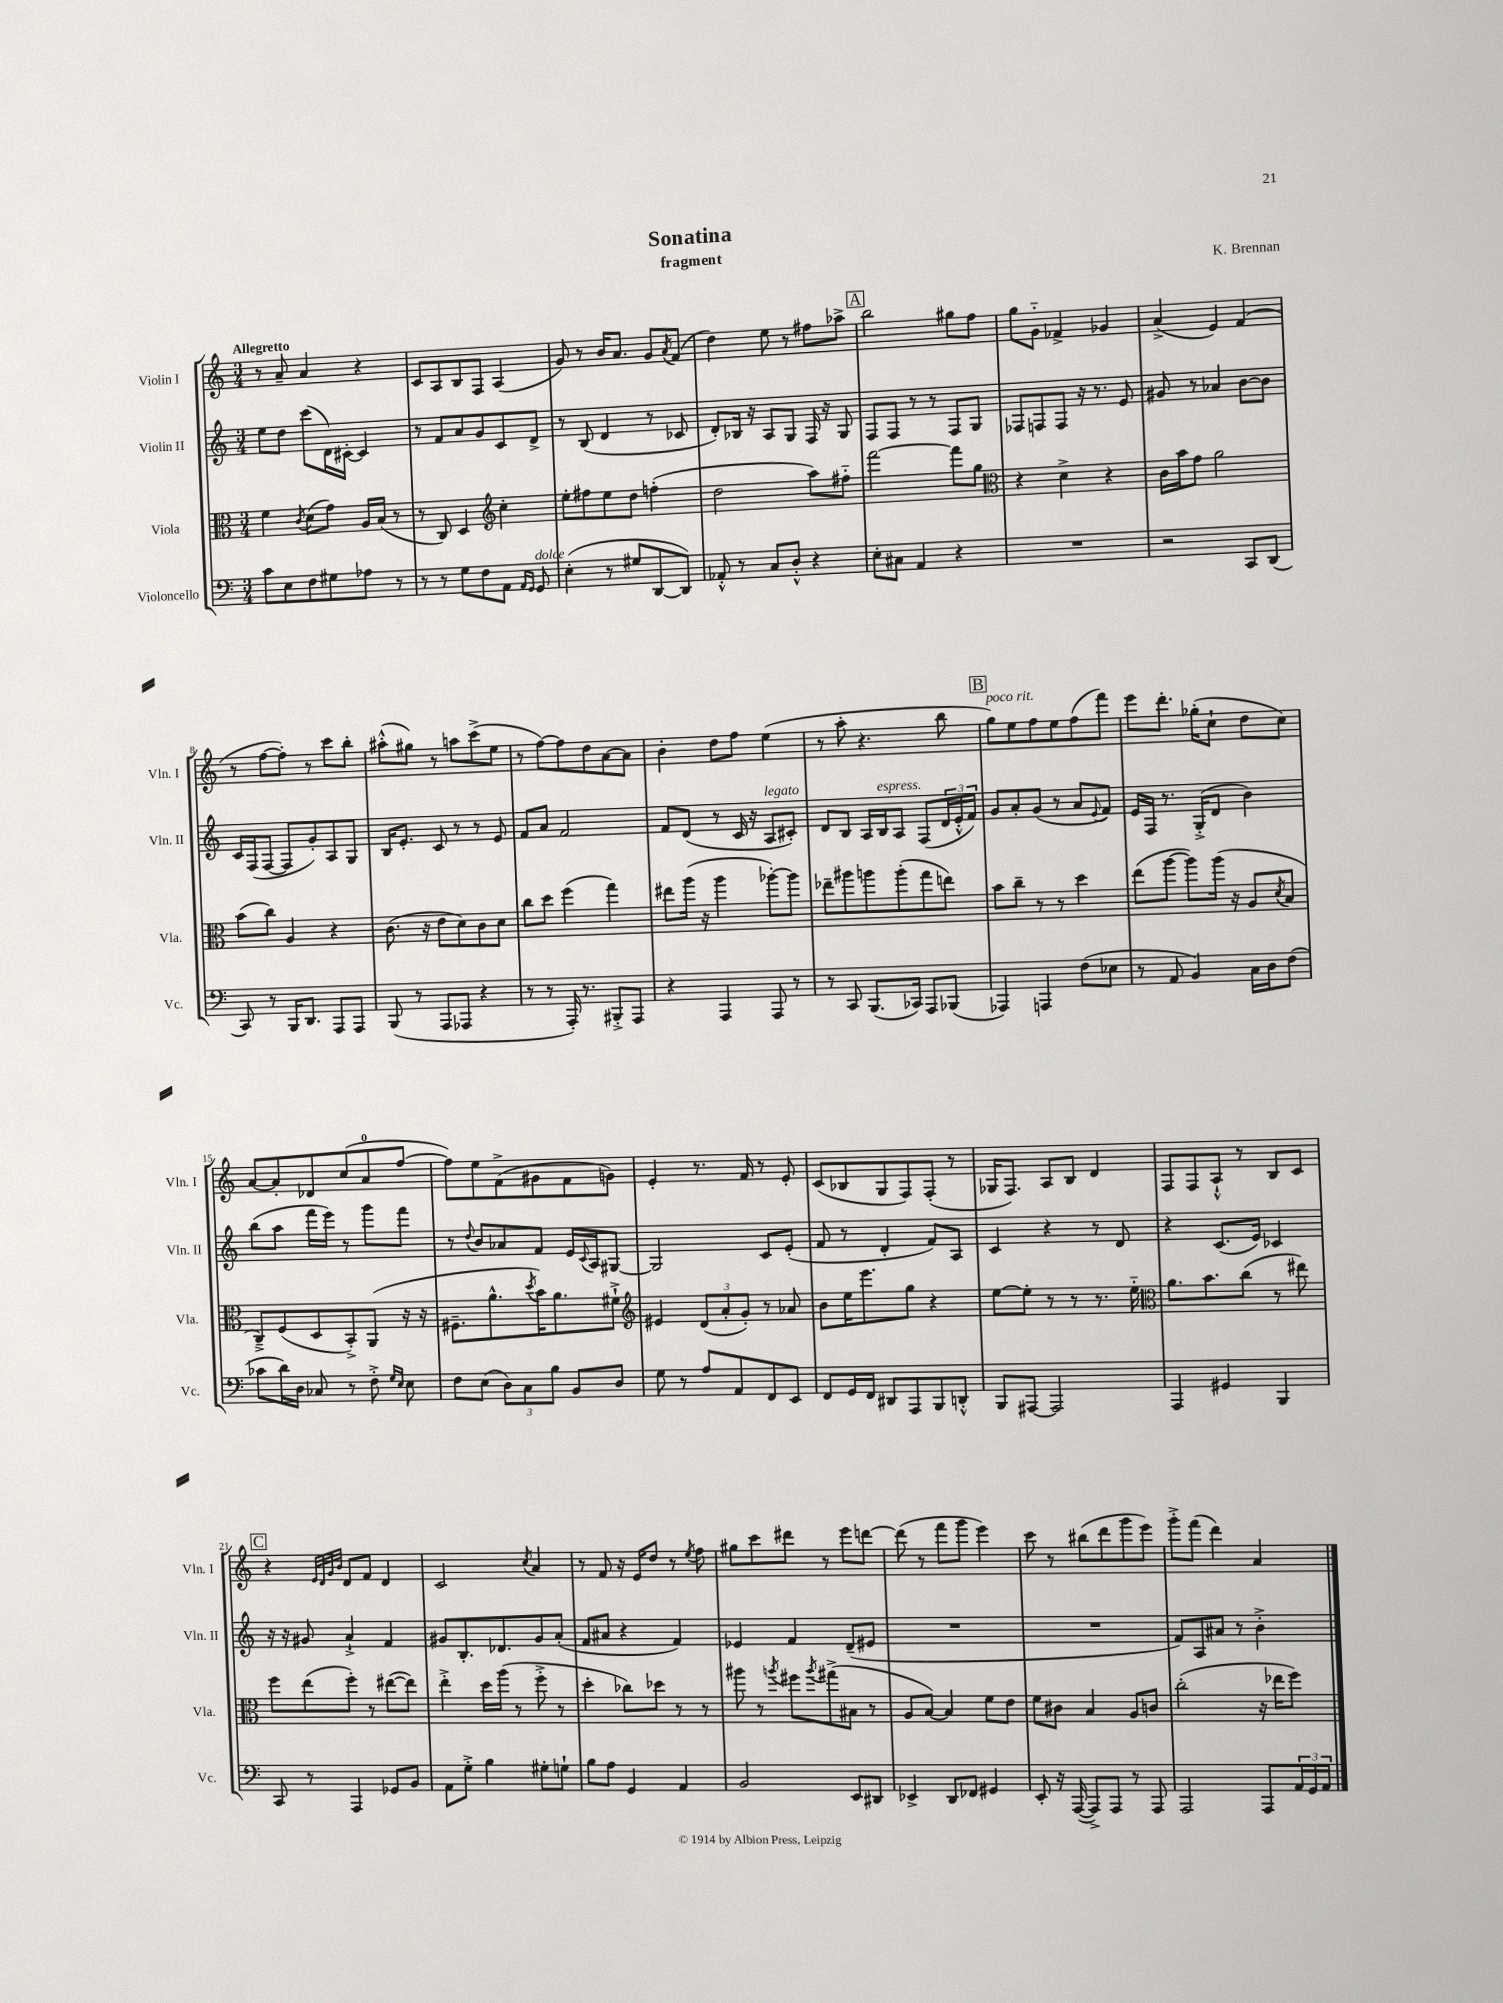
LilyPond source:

\header { title = "Sonatina" composer = "K. Brennan" subtitle = "fragment" }
<<
\new StaffGroup <<
\new Staff = "s0" \with { instrumentName = "Violin I" shortInstrumentName = "Vln. I" } {
    \clef treble \key c \major \numericTimeSignature \time 3/4 \tempo "Allegretto"
    r8 a'8-- a'4 r4 |
    c'8 a8 b8 f8 a4( |
    g'8) r8 b'16 a'8. g'8 \acciaccatura { a'8 } f'8( |
    d''4) e''8 r8 fis''8 aes''8-> |
    \mark \markup { \box "A" } b''2 gis''8 f''8 |
    g''8 g'8-_ fes'4-> ges'4 |
    a'4->( e'4) f'4( |
    r8 f''8~ f''8-.) r8 c'''8 b''8-. |
    ais''8-.-^( gis''8) r8 a''8 c'''8->( e''8 |
    r8 f''8~) f''8 d''8 a'8~ a'8 |
    b'4-. d''8 f''8 e''4( |
    r8 a''8-. r4. b''8 |
    \mark \markup { \box "B" } g''8^\markup { \italic "poco rit." }) e''8 f''8 e''8 f''8( f'''8) |
    e'''8 d'''8.-. ges''16-.( c''8-! d''8 c''8) |
    a'8~ a'8-. des'8 c''8( a'8-0 f''8~ |
    f''8) e''8 f'8->( gis'8 f'8 g'8) |
    e'4-. r8. f'16 r8 e'8-. |
    c'8( bes8 g8 f8) f8-.( r8 |
    ges16 f8.) a8 b8 d'4 |
    f8 f8 a8-!-^ r8 b8 c'8 |
    \mark \markup { \box "C" } r4 \grace { e'32 d'32 g'32 b'32 } d'8 f'8 d'4 |
    c'2 \acciaccatura { c''8 } a'4 |
    r8 f'8 r16 e'16 d''8 r8 \acciaccatura { e''8 } f''8 |
    gis''8 c'''8 dis'''8 r8 e'''8 d'''8~ |
    d'''8( r8 f'''8 g'''8 e'''4) |
    c'''8 r8 bis''8( d'''8 g'''8 e'''8) |
    g'''8-.-> f'''8( d'''4) a'4 \bar "|." |
}
\new Staff = "s1" \with { instrumentName = "Violin II" shortInstrumentName = "Vln. II" } {
    \clef treble \key c \major \numericTimeSignature \time 3/4
    e''8 d''8 c'''8( d'16) cis'16~-. cis'4 |
    r8 f'8 a'8 g'8 c'8 d'8-> |
    r8 b8( d'4 r8 ces'8 |
    d'8-.) bes16 r16 a8 g8 f16 r16 g8 |
    \mark \markup { \box "A" } f8 f8 r8 r8 f8 g8 |
    fes8 f8 f8 r16 r8. e'8 |
    gis'8 r8 aes'4 b'8~ b'8 |
    c'16 f16( f8~ f8 g'8-.) a8 g8 |
    b16 e'8.-. c'8 r8 r8 e'8 |
    f'8 a'8 f'2 |
    f'8 d'8( r8 c'16 r16 a8^\markup { \italic "legato" } cis'8-.) |
    d'8 b8 a16 b16^\markup { \italic "espress." } a8 f8( \tuplet 3/2 { d'16 e'16-.-^ f'16) } |
    \mark \markup { \box "B" } g'8 a'8-. g'8( r8 a'8 \appoggiatura { e'8 } f'8) |
    e'16 f16 r8. g16-.->( d'8 b'4) |
    b''8( a''8 f'''16 e'''16) r8 g'''8 f'''8 |
    r8 \appoggiatura { d''8 } b'8 aes'8 f'8 e'16 \appoggiatura { c'8 } a16 gis8~ |
    gis2 c'8 e'8-.( |
    f'8 r8 d'4-. f'8) a8 |
    c'4 r4 r8 d'8 |
    r4 c'8.( e'16) ces'4 |
    \mark \markup { \box "C" } r16 r16 gis'8 a'4-!-> f'4 |
    gis'8 b8.-. des'8. gis'8 a'8-.( |
    f'8 ais'8 r4 f'4) |
    ees'4 f'4 d'8--( eis'8 |
    R2. |
    R2. |
    f'8) a8 ais'8 r8 b'4-.-> \bar "|." |
}
\new Staff = "s2" \with { instrumentName = "Viola" shortInstrumentName = "Vla." } {
    \clef alto \key c \major \numericTimeSignature \time 3/4
    f'4 \acciaccatura { c'8 } d'8( g'8) a16 b16( r8 |
    r8 c8) d4 \clef treble c''4-. |
    e''8-. fis''8 e''8 d''8 f''4-.( |
    d''2 a''8) fis''8-_ |
    \mark \markup { \box "A" } f'''2~ f'''8 g''8 |
    \clef alto r4 d'4-> r4 |
    c'16 b'16 g'8 a'2 |
    b'8( c''8) a4 r4 |
    c'8.( r16 e'8 d'8) c'8 d'8 |
    c''8 d''8 f''4( g''4) |
    eis''8 a''16( r16 a''4 aes''8~-.) aes''8 |
    ees''8-- ais''8 a''8 a''8-.( g''8 e''8) |
    \mark \markup { \box "B" } b'8 c''8-- r8 r8 d''4 |
    e''8( a''8~ a''8) a''16( r16 a8 \acciaccatura { d'8 } b8 |
    c8--->) f8( d8 b,8-.->) a,8( r16 r16 |
    fis8.-- a'8.-^ \acciaccatura { d''8 } b'16) a'8. fis'8-!-> |
    \clef treble eis'4 \tuplet 3/2 { d'8( a'8-. g'8-.) } r8 aes'8 |
    b'8 e''16 e'''8. g''8 r4 |
    e''8~ e''8-. r8 r8 r8. e''16-_ |
    \clef alto a'8. b'8. c''8( r8 eis''8) |
    \mark \markup { \box "C" } f''8 e''8( f''8-.) r8 eis''8~( eis''8) |
    e''4-.-> d''16 a''16( r8 f''8-.-> r8 |
    d''4-. ces''8) des''8 r8 r8 |
    ais''8 r8 \acciaccatura { a''8 } fis''8 \acciaccatura { a''8 } gis''8->( bis8 r8 |
    a8 b8~) b4 f'8 e'8 |
    f'8 cis'8 b4 a8 c'8 |
    c''2-.( r16 ees''16 f''8) \bar "|." |
}
\new Staff = "s3" \with { instrumentName = "Violoncello" shortInstrumentName = "Vc." } {
    \clef bass \key c \major \numericTimeSignature \time 3/4
    c'8 e8 f8 gis8 aes8 r8 |
    r8 r8 g8 f8 a,8 \grace { a,16 g,16 } g,8^\markup { \italic "dolce" } |
    e4-.( r8 gis8 d,8~ d,8) |
    aes,8-.-^ r8 c8 d8-.-^ r4 |
    \mark \markup { \box "A" } e8-. cis8 a,4 r4 |
    R2. |
    r2 c,8 d,8( |
    c,8) r8 b,,16 d,8. a,,8 a,,8 |
    b,,8( r8 a,,8 aes,,8 r4 |
    r8 r8 a,,16-.) r8. bis,,8-.-> a,,8 |
    r4 a,,4 a,,8 r8 |
    r8 c,8 b,,8.( ces,16) a,,8 bes,,8( |
    \mark \markup { \box "B" } aes,,4) a,,4 f8( ees8 |
    r8 a,8 b,4) c16 d16 f8( |
    ces'8 d'16) d16 ces8 r8 f8-.-> \grace { g16 e16 } e8 |
    f8 e8( \tuplet 3/2 { d8) c8 b8 } b,8 d8 |
    g8 r8 a8 a,8 f,8 e,8 |
    f,8 g,16 f,16 dis,8 a,,8 b,,8 d,8-.-^ |
    b,,8 ais,,8~ ais,,2 |
    a,,4 gis,4 b,,4 |
    \mark \markup { \box "C" } c,8 r8 a,,4 ges,8 b,8 |
    a,8 g8-.-> b4 gis8-. g8-! |
    b8 a8 g,4 a,4 |
    b,2 e,8 dis,8 |
    ees,4-> d,8 fes,8 gis,4 |
    e,8-. r16 a,,16~( a,,8->) a,,8 r8 a,,8 |
    a,,2 a,,8 \tuplet 3/2 { a,16 g,16 a,16 } \bar "|." |
}
>>
>>
